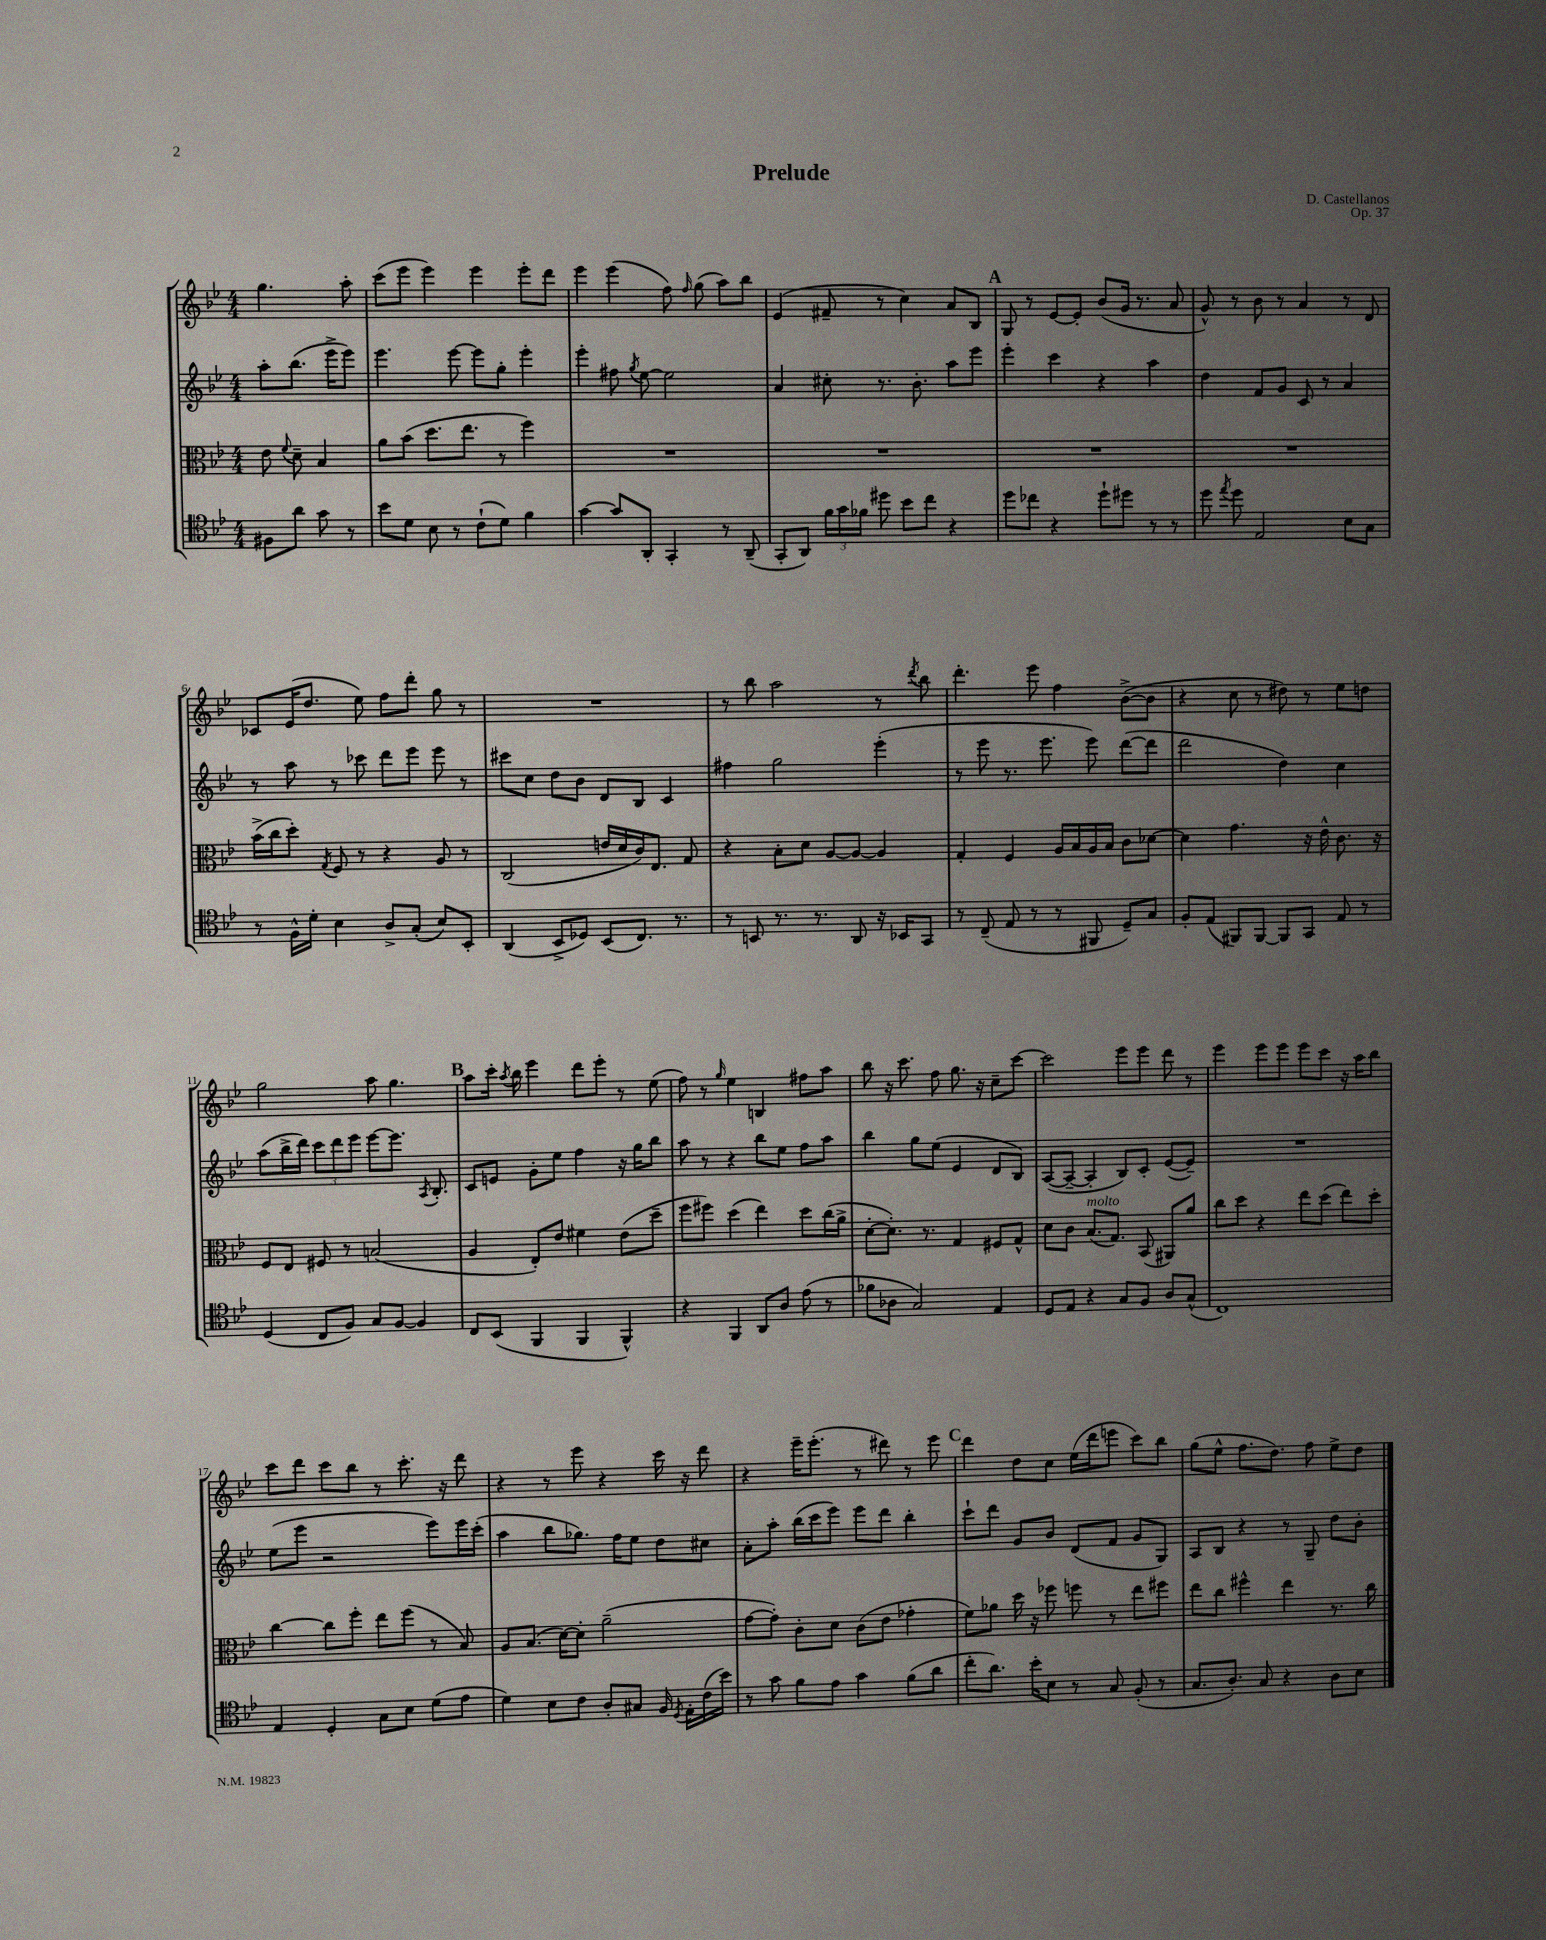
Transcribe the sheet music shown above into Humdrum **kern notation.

**kern	**kern	**kern	**kern
*part4	*part3	*part2	*part1
*staff4	*staff3	*staff2	*staff1
*clefC4	*clefC3	*clefG2	*clefG2
*k[b-e-]	*k[b-e-]	*k[b-e-]	*k[b-e-]
*M4/4	*M4/4	*M4/4	*M4/4
=	=	=	=
8F#X\L	8e-\	8aa'\L	4.gg\
.	8qqf/	.	.
8a\J	8d~\	(8.bb-\J	.
8g\	4B-/	.	.
.	.	16eee-^\KL	.
8r	.	8eee-\J)	8aa'\
=1	=1	=1	=1
8b-\L	8a\L	4.eee-\	(8ccc\L
8d\J	(8b-\J	.	8eee-\J
8B-\	8.dd\L	.	4eee-\)
8r	.	[8eee-\	.
.	8.ee-\J	.	.
(8c`\L	.	8eee-\L]	4eee-\
8d\J)	8r	8gg'\J	.
4f\	4ff\)	4eee-'\	8eee-'\L
.	.	.	8ddd\J
=2	=2	=2	=2
[4g\	1r	4eee-'\	4eee-\
8g/L]	.	8ff#X\	(4eee-\
.	.	8qgg/	.
8AA'/J	.	[8ee-\	.
4GG'/	.	2ee-\]	8ff\)
.	.	.	16qqff/
.	.	.	(8gg\
8r	.	.	8aa\L)
(8AA~/	.	.	8bb-\J
=3	=3	=3	=3
8GG'/L	1r	4a/	(4e-/
8AA/J)	.	.	.
24f\LL	.	8cc#X'\	8f#X~/
24g\	.	.	.
24f-X\JJ	.	.	.
8dd#X\	.	8.r	8r
8b-\L	.	.	4cc\)
.	.	8.b-'\	.
8cc\J	.	.	.
4r	.	8aa\L	8a/L
.	.	8eee-\J	8B-/J
!!LO:REH:place=s1:t=A
=4	=4	=4	=4
8dd\L	1r	4eee-'\	8G/
8cc-X\J	.	.	8r
4r	.	4ccc\	[8e-/L
.	.	.	8e-'/J]
8dd`\L	.	4r	(8b-/L
8dd#X\J	.	.	16g/Jk
.	.	.	8.r
8r	.	4aa\	.
8r	.	.	8a/
=5	=5	=5	=5
8dd\	1r	4dd\	8g^^/)
8qee-/	.	.	.
8dd\	.	.	8r
2E-/	.	8f/L	8b-\
.	.	8g/J	8r
.	.	8c/	4a/
.	.	8r	.
8B-\L	.	4a/	8r
8G\J	.	.	8d/
!!LO:LB:g=z
=6	=6	=6	=6
8r	(16b-^\LL	8r	8c-X/L
.	16cc\J	.	.
16F^^\LL	8dd'\J)	8aa\	(16e-/K
16d'\JJ	.	.	8.dd/J
.	8qG/	.	.
4B-\	8F/	8r	.
.	8r	8ccc-X\	8ee-\)
8A^/L	4r	8ddd\L	8ff\L
(8G'/J	.	8eee-\J	8ddd'\J
8B-/L)	8A/	8eee-\	8gg\
8BB-'/J	8r	8r	8r
=7	=7	=7	=7
(4AA/	(2C/	8ccc#X\L	1r
.	.	8cc\J	.
8BB-^/L	.	8dd\L	.
8D-X/J)	.	8b-\J	.
(8BB-/L	16en/LL	8d/L	.
.	16d/	.	.
8.C/J)	16c/J)	8B-/J	.
.	8.E-/J	.	.
.	.	4c/	.
8.r	.	.	.
.	8G/	.	.
=8	=8	=8	=8
8r	4r	4ff#X\	8r
8BBn/	.	.	8bb-\
8.r	8B-'\L	2gg\	2aa\
.	8d\J	.	.
8.r	.	.	.
.	[8A/L	.	.
8AA/	8A/J_	.	.
16r	4A/]	(4eee-'\	8r
16BB-X/KL	.	.	.
.	.	.	8qddd/
8GG/J	.	.	8bb-\
=9	=9	=9	=9
8r	4G'/	8r	4.ddd'\
(8C~/	.	8eee-\	.
8E-/	4F/	8.r	.
8r	.	.	8eee-\
.	.	8.eee-\	.
8r	16A/LL	.	4ff\
.	16B-/	.	.
8FF#X/	16A/	8eee-\)	.
.	16B-/JJ	.	.
8D~/L)	8c\L	([8ddd\L	([8b-^\L
8G/J	[8d-X\J	8ddd\J]	8b-\J]
=10	=10	=10	=10
8F'/L	4d-\]	2ddd\	4r
(8E-/J	.	.	.
8FF#X/L)	4.g\	.	8cc\
[8FF#/J	.	.	8r
8FF#/L]	.	4dd\)	8dd#X\)
8GG/J	16r	.	8r
.	16e-^^\	.	.
8E-/	8.c\	4cc\	8ee-\L
8r	.	.	8ddn\J
.	16r	.	.
!!LO:LB:g=z
=11	=11	=11	=11
(4D/	8F/L	(8aa\L	2gg\
.	8E-/J	16bb-^\L	.
.	.	16ddd\JJ)	.
8C/L	8F#X/	12ccc\L	.
.	.	12ddd\	.
8F/J)	8r	.	.
.	.	12eee-\J	.
8G/L	(2Bn/	[8eee-\L	8aa\
[8F/J	.	8.eee-\J]	4.gg\
4F/]	.	.	.
.	.	8qA/	.
.	.	8.B-'/	.
!!LO:REH:place=s1:t=B
=12	=12	=12	=12
8C/L	4A/	8c/L	8aa\L
(8BB-/J	.	8en/J	16ccc'\Jk
.	.	.	8qaa/
.	.	.	16bb-\
4FF/	8E-'/L)	8g'\L	4eee-\
.	8e-/J	8ee-\J	.
4FF/	4f#X\	4ff\	8ddd\L
.	.	.	8eee-'\J
4FF^^/)	(8e-\L	16r	8r
.	.	16gg\KL	.
.	8dd~\J	8bb-\J	(8ee-\
=13	=13	=13	=13
4r	8ff\L	8aa\	8ff\)
.	8ff#X\J)	8r	8r
.	.	.	16qqgg/
4FF/	(4dd\	4r	4ee-\
8AA/L	4ee-\)	8bb-\L	4Bn/
8A/J	.	8ee-\J	.
(8e-\	8dd\L	8ff\L	8ff#X\L
8r	(16cc\L	8aa\J	8aa\J
.	16a^\JJ	.	.
=14	=14	=14	=14
8f-X\L	[8d'\L	4bb-\	8bb-\
8A-X\J	8.d'\J])	.	16r
.	.	.	8.ccc\
2G/)	.	8gg\L	.
.	8.r	.	.
.	.	(8ee-\J	8ff\
.	4G/	4e-/	8.gg\
.	.	.	16r
4E-/	8F#X/L	8d/L	8cc~\L
.	8G^^/J	8B-/J)	[8ccc\J
=15	=15	=15	=15
8D/L	8d\L	([8A/L	2ccc\]
8E-/J	8c\J	8A~/J_	.
!	!LO:TX:a:i:t=molto	!	!
4r	(8.B-/L	4A'/]	.
.	8.G/J)	.	.
8G/L	.	8B-/L)	8eee-\L
8F/J	(8BB-/	8c'/J	8eee-\J
8A/L	8AA#X/L)	([8e-/L	8ddd\
(8G^^/J	8a/J	8e-~/J])	8r
=16	=16	=16	=16
1C)	8cc\L	1r	4eee-\
.	8dd\J	.	.
.	4r	.	8eee-\L
.	.	.	8eee-\J
.	8ee-\L	.	8eee-\L
.	(8dd\J	.	8ccc\J
.	8ee-\L)	.	16r
.	.	.	16aa\KL
.	8dd'\J	.	8bb-\J
!!LO:LB:g=z
=17	=17	=17	=17
4E-/	[4cc\	(8ee-\L	8ccc\L
.	.	8eee-\J	8ddd\J
4D'/	8cc\L]	2r	8ccc\L
.	8ff'\J	.	8bb-\J
8G\L	8ee-\L	.	8r
8B-\J	(8ff\J	.	8.ccc'\
(8d\L	8r	8eee-\L)	.
.	.	.	16r
8e-\J	8B-/)	16eee-\L	8ddd\
.	.	(16ccc'\JJ	.
=18	=18	=18	=18
4d\)	8A/L	4aa\	4r
.	(8.B-/J	.	.
8B-\L	.	8bb-\L	8r
.	[16d\KL)	.	.
8c\J	8d'\J]	8.gg-X\J)	8eee-\
8A'/L	(2a~\	.	4r
.	.	16ff\KL	.
8G#X/J	.	8ee-\J	.
16F/	.	8dd\L	16ccc\
8qD/	.	.	.
16E-'\LL	.	.	16r
(16c\	.	8cc#X\J	8ddd\
16b-\JJ)	.	.	.
=19	=19	=19	=19
8r	[8g\L	8a'\L	4r
8g\	8g'\J])	8aa'\J	.
8f\L	8c'\L	(16bb-\LL	16eee-~\KL
.	.	16ccc\J	(8.eee-'\J
8e-\J	8d\J	8eee-\J)	.
4g\	(8c\L	8eee-\L	8r
.	8e-\J	8ddd\J	8ddd#X\)
(8f\L	4g-X'\	4bb-'\	8r
8a\J	.	.	8eee-\
!!LO:REH:place=s1:t=C
=20	=20	=20	=20
8cc'\L	8f\L)	8ccc`\L	4ddd\
8.a\J)	8a-X\J	8ddd\J	.
.	16dd\	8g/L	8dd\L
16b-'\KL	16r	.	.
8B-\J	8ff-X\	8b-/J	8cc\J
8r	8ffn\	(8d/L	(16ee-\LL
.	.	.	16ddd\J
8G/	8r	8f/J	8eeen\J
(8F'/	8ee-\L	8g/L	8ccc\L)
8r	8ff#X\J	8G/J)	8bb-\J
=21	=21	=21	=21
8.G/L	8ee-\L	8A/L	(8gg\L
.	8cc\J	8B-/J	8ee-^^\J
8.A'/J)	.	.	.
.	4ff#X^^\	4r	8.ff\L
8G/	.	.	.
.	.	.	8.dd\J)
4r	4ee-\	8r	.
.	.	8G~/	8ff\
8A\L	8.r	8dd\L	8ee-^\L
8B-\J	.	8b-'\J	8dd\J
.	16cc\	.	.
==	==	==	==
*-	*-	*-	*-
